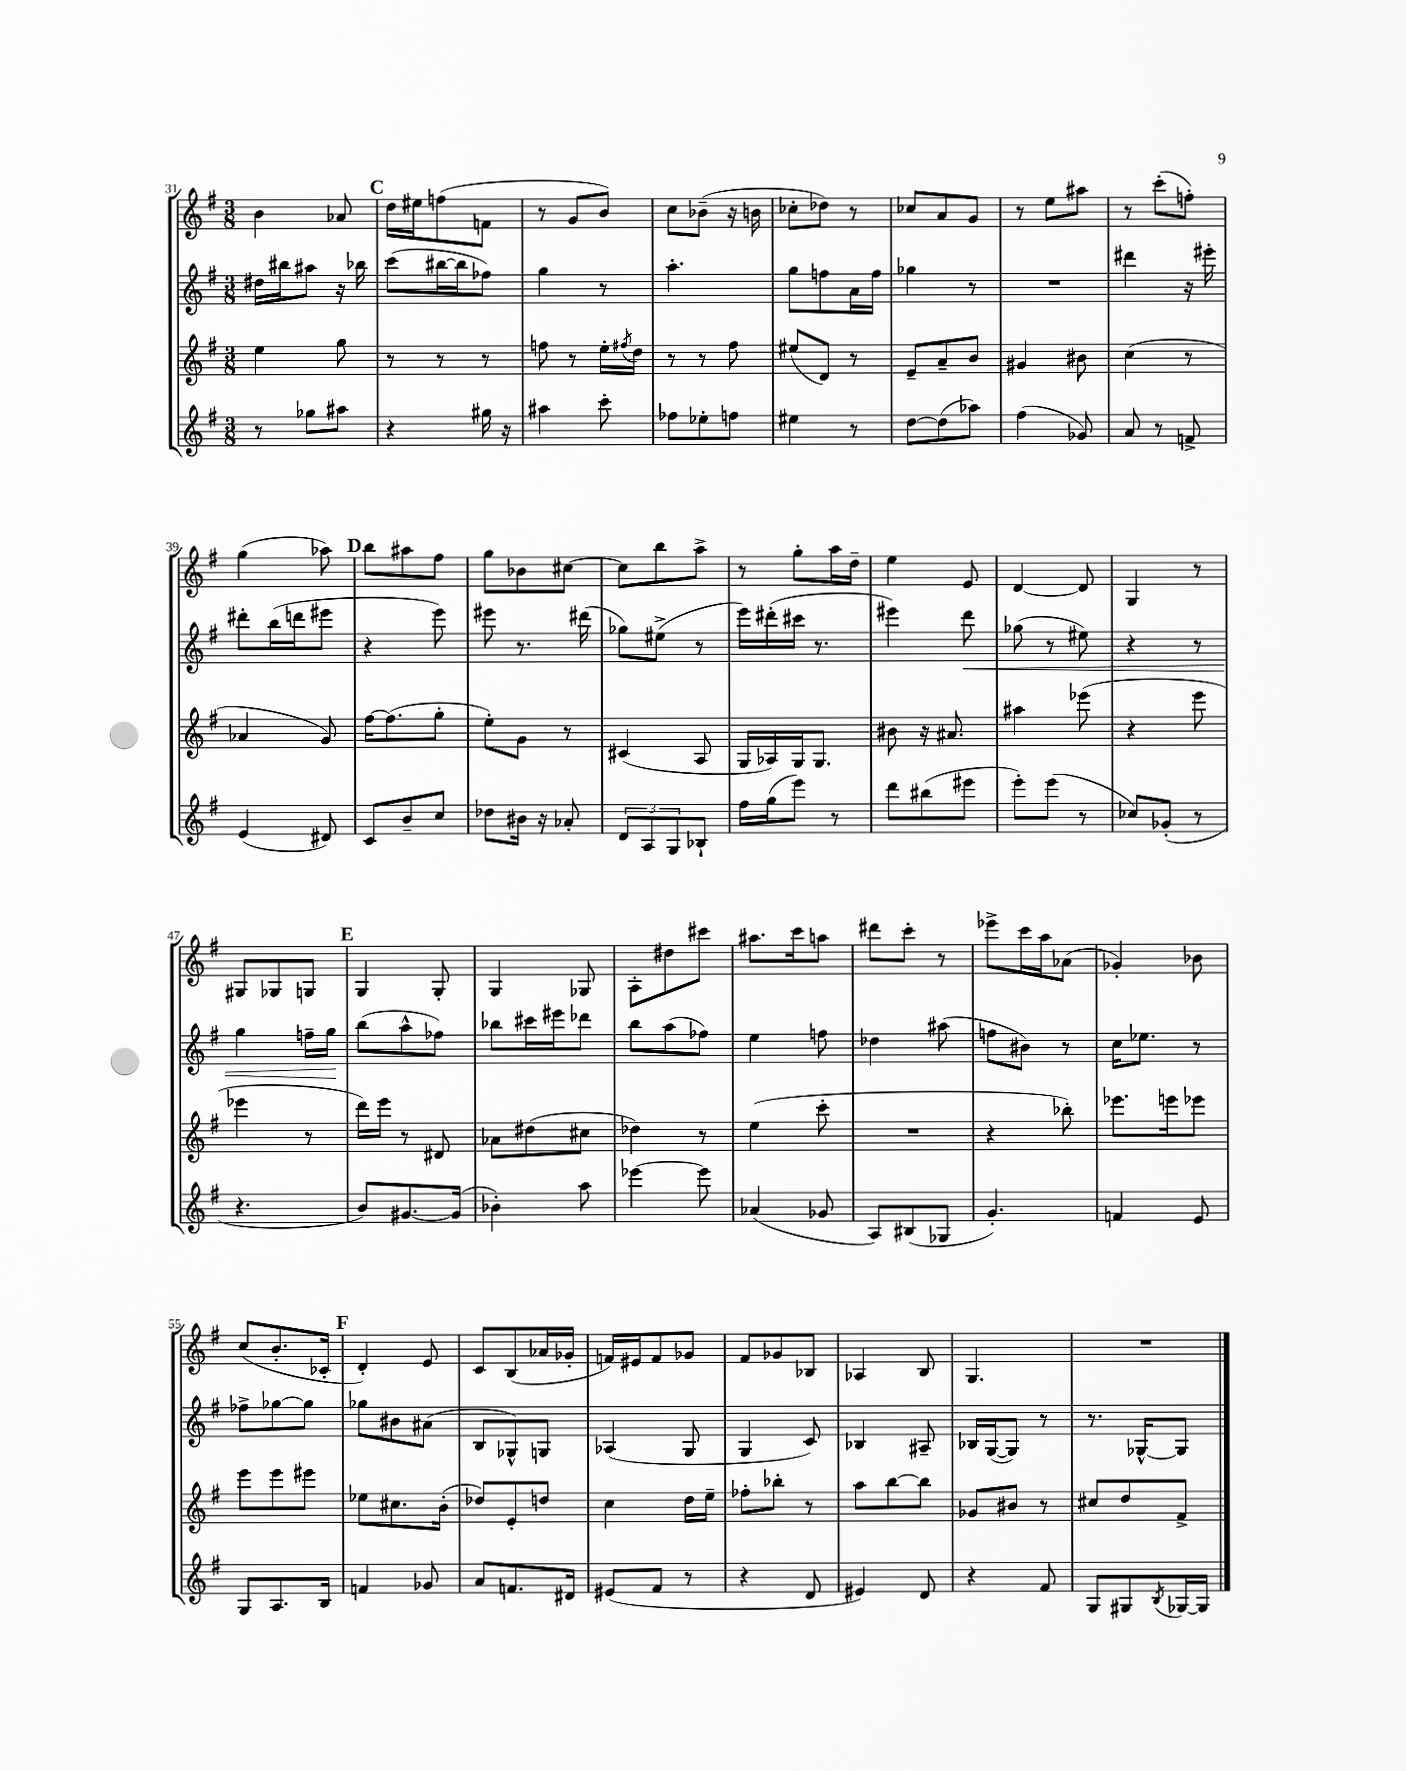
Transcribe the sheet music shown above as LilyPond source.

<<
\new StaffGroup <<
\new Staff = "s0" {
    \clef treble \key g \major \numericTimeSignature \time 3/8
    b'4 aes'8 |
    \mark \markup { \bold "C" } d''16 eis''16 f''8( f'8 |
    r8 g'8 b'8) |
    c''8 bes'8--( r16 b'16 |
    ces''8-. des''8) r8 |
    ces''8 a'8 g'8 |
    r8 e''8 ais''8 |
    r8 c'''8-.( f''8-.) |
    g''4( aes''8) |
    \mark \markup { \bold "D" } b''8 ais''8 fis''8 |
    g''8 bes'8 cis''8~ |
    cis''8 b''8 a''8-> |
    r8 g''8-. a''16 d''16-- |
    e''4 e'8 |
    d'4~ d'8 |
    g4 r8 |
    gis8 ges8 g8 |
    \mark \markup { \bold "E" } g4 g8-. |
    g4 ges8 |
    a8-. dis''8 cis'''8 |
    ais''8. c'''16 a''8 |
    dis'''8 c'''8-. r8 |
    ees'''8-> c'''16 a''16 aes'8( |
    ges'4-.) bes'8 |
    c''8( b'8.-. ces'16-. |
    \mark \markup { \bold "F" } d'4-.) e'8 |
    c'8 b8( aes'16 ges'16-. |
    f'16) eis'16 f'8 ges'8 |
    fis'8 ges'8 bes8 |
    aes4 b8 |
    g4. |
    R4. \bar "|." |
}
\new Staff = "s1" {
    \clef treble \key g \major \numericTimeSignature \time 3/8
    dis''16 bis''16 ais''8 r16 bes''16 |
    \mark \markup { \bold "C" } c'''8( bis''16~ bis''16 fes''8) |
    g''4 r8 |
    a''4.-. |
    g''8 f''8 a'16 f''16 |
    ges''4 r8 |
    R4. |
    dis'''4 r16 eis'''16-. |
    dis'''8-. b''16( d'''16 eis'''8 |
    \mark \markup { \bold "D" } r4 e'''8) |
    eis'''8 r8. dis'''16( |
    ges''8) eis''8->( r8 |
    e'''16) dis'''16-.( cis'''16 r8. |
    eis'''4) d'''8\< |
    ges''8( r8 eis''8) |
    r4 r8 |
    g''4 f''16-- g''16\! |
    \mark \markup { \bold "E" } b''8( a''8-^ fes''8) |
    bes''8 cis'''16 eis'''16 des'''8 |
    b''8 a''8( fes''8) |
    e''4 f''8 |
    des''4 ais''8( |
    f''8 bis'8) r8 |
    c''16 ees''8. r8 |
    fes''8-> ges''8~ ges''8 |
    \mark \markup { \bold "F" } ges''8 bis'8 ais'8( |
    b8 ges8-^) g8 |
    aes4( g8 |
    g4 c'8) |
    bes4 ais8-- |
    bes16 g16~( g8) r8 |
    r8. ges16~-^ ges8 \bar "|." |
}
\new Staff = "s2" {
    \clef treble \key g \major \numericTimeSignature \time 3/8
    e''4 g''8 |
    \mark \markup { \bold "C" } r8 r8 r8 |
    f''8 r8 e''16-. \acciaccatura { fis''8 } d''16 |
    r8 r8 fis''8 |
    eis''8( d'8) r8 |
    e'8-- a'8-- b'8 |
    gis'4 bis'8 |
    c''4( r8 |
    aes'4 g'8) |
    \mark \markup { \bold "D" } fis''16~ fis''8.( g''8-. |
    e''8-.) g'8 r8 |
    cis'4( a8 |
    g16 aes16) g16 g8. |
    bis'8 r16 ais'8. |
    ais''4 ees'''8( |
    r4 e'''8 |
    ees'''4 r8 |
    \mark \markup { \bold "E" } d'''16) e'''16 r8 dis'8 |
    aes'8 dis''8( cis''8 |
    des''4) r8 |
    e''4( c'''8-. |
    R4. |
    r4 bes''8-.) |
    ees'''8. e'''16 ees'''8 |
    e'''8 e'''8 eis'''8 |
    \mark \markup { \bold "F" } ees''8 cis''8. b'16-.( |
    des''8) e'8-. d''8 |
    c''4 d''16 e''16-- |
    fes''8-. bes''8-. r8 |
    a''8 b''8~ b''8 |
    ges'8 bis'8 r8 |
    cis''8 d''8 fis'8-> \bar "|." |
}
\new Staff = "s3" {
    \clef treble \key g \major \numericTimeSignature \time 3/8
    r8 ges''8 ais''8 |
    \mark \markup { \bold "C" } r4 gis''16 r16 |
    ais''4 c'''8-. |
    fes''8 ees''8-. f''8 |
    eis''4 r8 |
    d''8~ d''8( aes''8) |
    fis''4( ges'8) |
    a'8 r8 f'8-> |
    e'4( dis'8) |
    \mark \markup { \bold "D" } c'8 b'8-- c''8 |
    des''8 bis'16 r16 aes'8-. |
    \tuplet 3/2 { d'8 a8 g8 } bes8-! |
    fis''16 g''16( e'''8) r8 |
    d'''8 bis''8( eis'''8 |
    e'''8-.) e'''8( r8 |
    ces''8) ges'8-.( r8 |
    r4. |
    \mark \markup { \bold "E" } b'8) gis'8.~ gis'16( |
    bes'4-.) a''8 |
    ees'''4~ ees'''8 |
    aes'4( ges'8 |
    a8) bis8( ges8 |
    g'4.-.) |
    f'4 e'8 |
    g8 a8. b16 |
    \mark \markup { \bold "F" } f'4 ges'8 |
    a'8 f'8. dis'16 |
    eis'8( fis'8 r8 |
    r4 d'8 |
    eis'4) d'8 |
    r4 fis'8 |
    g8 gis8 \acciaccatura { b8 } ges16~ ges16 \bar "|." |
}
>>
>>
\layout { \context { \Score currentBarNumber = #31 } }
